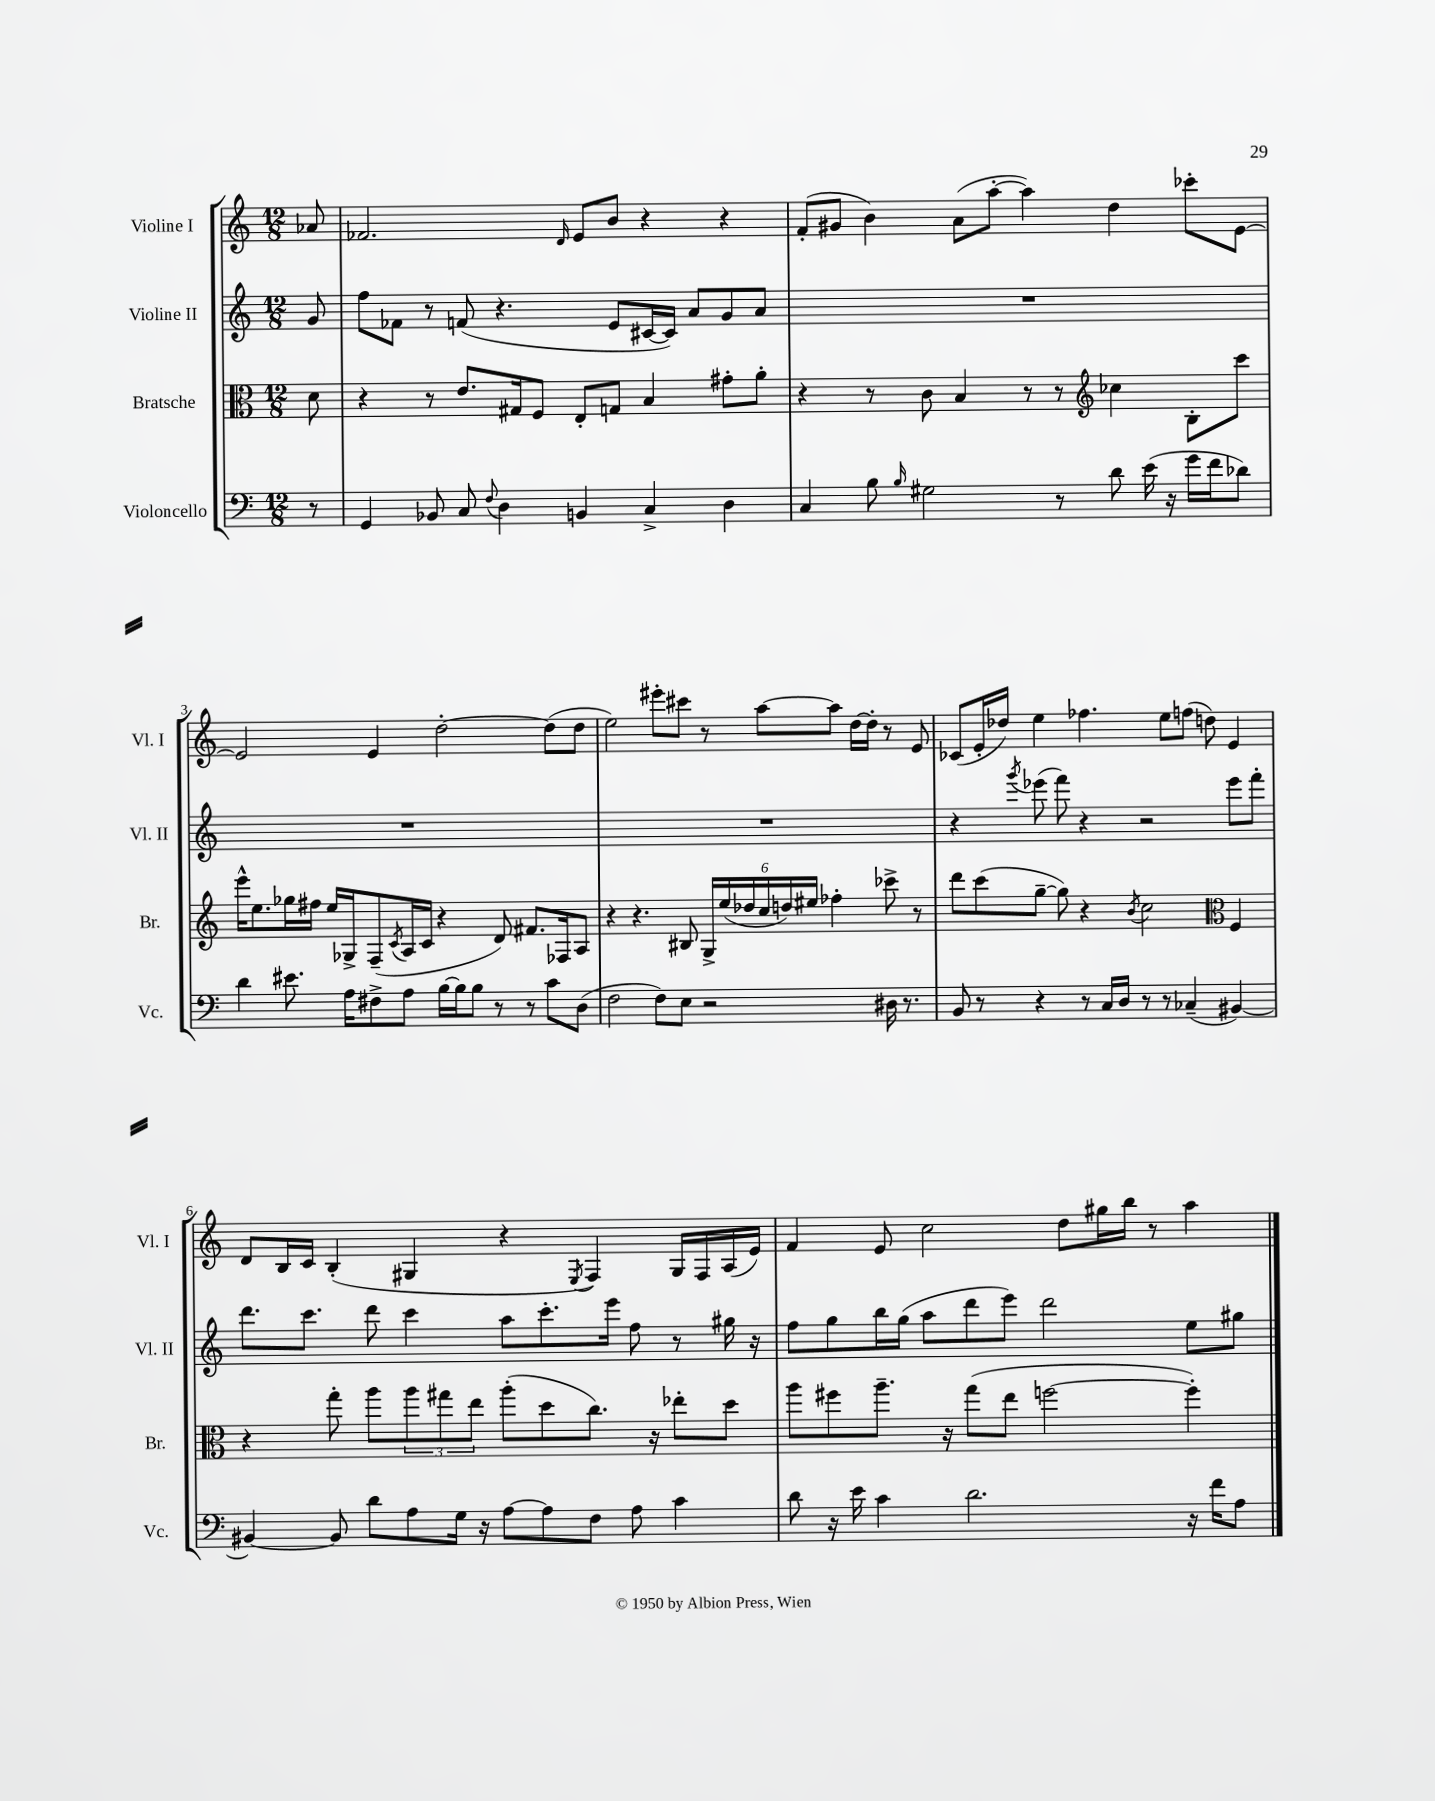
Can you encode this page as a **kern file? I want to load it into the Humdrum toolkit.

**kern	**kern	**kern	**kern
*part4	*part3	*part2	*part1
*staff4	*staff3	*staff2	*staff1
*I"Violoncello	*I"Bratsche	*I"Violine II	*I"Violine I
*I'Vc.	*I'Br.	*I'Vl. II	*I'Vl. I
*clefF4	*clefC3	*clefG2	*clefG2
*k[]	*k[]	*k[]	*k[]
*M12/8	*M12/8	*M12/8	*M12/8
=	=	=	=
8r	8d\	8g/	8a-X/
=1	=1	=1	=1
4GG/	4r	8ff\L	2.f-X/
.	.	8f-X\J	.
8BB-X/	8r	8r	.
8C/	8.e/L	(8fn/	.
8qqF/	.	.	.
4D\	.	4.r	.
.	16G#X/k	.	.
.	8F/J	.	.
.	.	.	16qqd/
4BBn/	8E'/L	.	8e/L
.	8Gn/J	8e/L	8b/J
4C^/	4B/	[16c#X/L	4r
.	.	16c#/JJ])	.
.	.	8a/L	.
4D\	8g#X'\L	8g/	4r
.	8a'\J	8a/J	.
=2	=2	=2	=2
4C/	4r	1.r	(8f'/L
.	.	.	8g#X/J
8B\	8r	.	4b\)
16qqB/	.	.	.
2G#X\	8c\	.	.
.	4B/	.	(8a\L
.	.	.	[8aa'\J
.	8r	.	4aa\])
8r	8r	.	.
*	*clefG2	*	*
8d\	4cc-X\	.	4dd\
(16e\	.	.	.
16r	.	.	.
16g\LL	8B'\L	.	8ccc-X'\L
16f\J	.	.	.
8d-X\J)	8ccc\J	.	[8e\J
!!LO:LB:g=z
=3	=3	=3	=3
4d\	16eee^^\KL	1.r	2e/]
.	8.ee\	.	.
8.e#X\	16gg-X\L	.	.
.	16ff#X\JJ	.	.
.	16ee/LL	.	.
16A\KL	16G-X^/J	.	.
8F#X^\	(8F~/	.	4e/
.	8qc/	.	.
8A\J	16A/L	.	.
.	16c/JJ	.	.
[16B\LL	4r	.	[2dd'\
16B\J]	.	.	.
8B\J	.	.	.
8r	8d/)	.	.
8r	8.f#X/L	.	.
8c\L	.	.	(8dd\L]
.	16F-X/k	.	.
(8D\J	8A/J	.	8dd\J
=4	=4	=4	=4
2F\	4r	1.r	2ee\)
.	4.r	.	.
8F\L)	.	.	8eee#X'\L
8E\J	8B#X/	.	8ccc#X\J
2r	24G^/LL	.	8r
.	(24ee/	.	.
.	24dd-X/	.	.
.	24cc/	.	[8aa\L
.	24ddn/)	.	.
.	24ee#X/JJ	.	.
.	4ff-X'\	.	8aa\J]
.	.	.	[16dd\LL
.	.	.	16dd'\JJ]
16D#X\	8ccc-X^\	.	8r
8.r	.	.	.
.	8r	.	8e/
=5	=5	=5	=5
8BB/	8ddd\L	4r	(8c-X/L
8r	(8ccc\	.	16e'/L
.	.	.	16dd-X/JJ)
.	.	8qggg/	.
4r	[8gg~\J	(8eee-X\	4ee\
.	8gg\])	8fff\)	.
8r	4r	4r	4.ff-X\
16C/LL	.	.	.
16D/JJ	.	.	.
.	8qb/	.	.
8r	2cc\	2r	.
8r	.	.	8ee\L
(4C-X~/	.	.	(8ffn\J
.	.	.	8ddn\)
*	*clefC3	*	*
[4BB#X/)	4F/	8eee-\L	4e/
.	.	8fff'\J	.
!!LO:LB:g=z
=6	=6	=6	=6
4BB#X/_	4r	8.ddd\L	8d/L
.	.	.	16B/L
.	.	8.ccc\J	16c/JJ
8BB#/]	8gg'\	.	(4B'/
8d\L	8aa\L	8ddd\	.
8A\	12aa\	4ccc\	4G#X/
.	12gg#X\	.	.
16G\Jk	.	.	.
.	12ee\J	.	.
16r	.	.	.
[8A\L	(8aa'\L	8aa\L	4r
8A\]	8dd\	8.ccc'\	.
.	.	.	8qE/
8F\J	8.cc\J)	.	4F/)
.	.	16eee\Jk	.
8A\	.	8ff\	.
.	16r	.	.
4c\	8ee-X'\L	8r	16G#/LL
.	.	.	16F/
.	8dd\J	16gg#X\	(16A/
.	.	16r	16e/JJ)
=7	=7	=7	=7
8d\	8aa\L	8ff\L	4f/
16r	8ff#X\	8gg\	.
16e\	.	.	.
4c\	8.aa~\J	16bb\L	8e/
.	.	(16gg\JJ	.
.	.	8aa\L	2cc\
.	16r	.	.
2.d\	(8gg\L	8ddd\	.
.	8ee\J	8eee\J)	.
.	[2ffn\	2ddd\	.
.	.	.	8dd\L
.	.	.	16gg#X\L
.	.	.	16bb\JJ
.	.	.	8r
16r	4ff'\])	8ee\L	4aa\
16f\KL	.	.	.
8A\J	.	8gg#X\J	.
==	==	==	==
*-	*-	*-	*-
